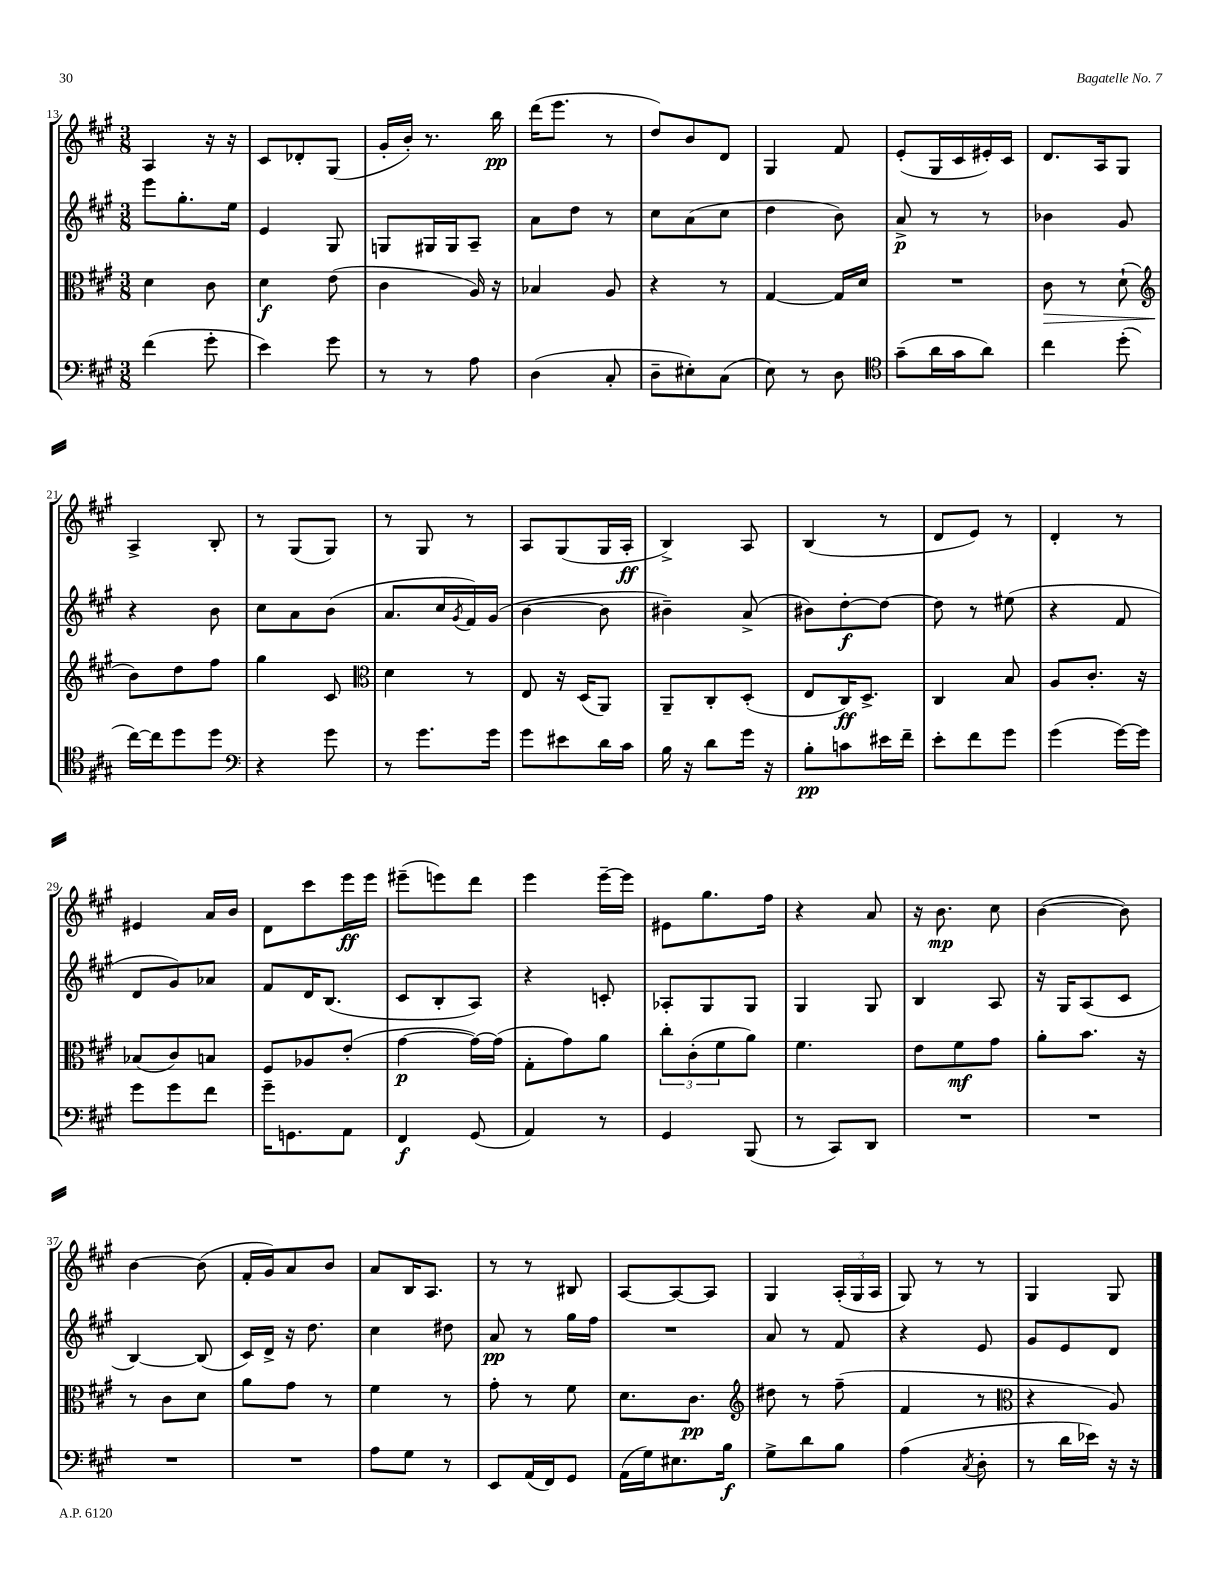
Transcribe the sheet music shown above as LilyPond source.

<<
\new StaffGroup <<
\new Staff = "s0" {
    \clef treble \key a \major \numericTimeSignature \time 3/8
    a4 r16 r16 |
    cis'8 des'8-. gis8( |
    gis'16-. b'16-.) r8. b''16\pp |
    d'''16( e'''8. r8 |
    d''8) b'8 d'8 |
    gis4 fis'8 |
    e'8-.( gis16 cis'16 eis'16-.) cis'16 |
    d'8. a16 gis8 |
    a4-> b8-. |
    r8 gis8( gis8) |
    r8 gis8 r8 |
    a8 gis8( gis16 a16-.\ff |
    b4->) a8 |
    b4( r8 |
    d'8 e'8) r8 |
    d'4-. r8 |
    eis'4 a'16 b'16 |
    d'8 cis'''8 e'''16\ff e'''16 |
    eis'''8--( e'''8) d'''8 |
    e'''4 e'''16~-- e'''16 |
    eis'8 gis''8. fis''16 |
    r4 a'8 |
    r16 b'8.\mp cis''8 |
    b'4~( b'8) |
    b'4~ b'8( |
    fis'16-. gis'16) a'8 b'8 |
    a'8 b16 a8. |
    r8 r8 bis8 |
    a8~ a8~ a8 |
    gis4 \tuplet 3/2 { a16-.( gis16 a16 } |
    gis8) r8 r8 |
    gis4 gis8 \bar "|." |
}
\new Staff = "s1" {
    \clef treble \key a \major \numericTimeSignature \time 3/8
    e'''8 gis''8.-. e''16 |
    e'4 gis8 |
    g8 gis16 gis16 a8-- |
    a'8 d''8 r8 |
    cis''8 a'8( cis''8 |
    d''4 b'8) |
    a'8->\p r8 r8 |
    bes'4 gis'8 |
    r4 b'8 |
    cis''8 a'8 b'8( |
    a'8. cis''16 \acciaccatura { gis'8 } fis'16) gis'16( |
    b'4~ b'8 |
    bis'4--) a'8->( |
    bis'8) d''8~-.\f d''8~ |
    d''8 r8 eis''8( |
    r4 fis'8 |
    d'8 gis'8) aes'8 |
    fis'8 d'16 b8.( |
    cis'8 b8-. a8) |
    r4 c'8-. |
    aes8-. gis8 gis8 |
    gis4 gis8 |
    b4 a8 |
    r16 gis16 a8( cis'8 |
    b4~) b8( |
    cis'16) d'16-> r16 d''8. |
    cis''4 dis''8 |
    a'8\pp r8 gis''16 fis''16 |
    R4. |
    a'8 r8 fis'8 |
    r4 e'8 |
    gis'8 e'8 d'8 \bar "|." |
}
\new Staff = "s2" {
    \clef alto \key a \major \numericTimeSignature \time 3/8
    d'4 cis'8 |
    d'4\f e'8( |
    cis'4 a16) r16 |
    bes4 a8 |
    r4 r8 |
    gis4~ gis16 d'16 |
    R4. |
    cis'8\> r8 d'8-!( |
    \clef treble b'8\!) d''8 fis''8 |
    gis''4 cis'8 |
    \clef alto d'4 r8 |
    e8 r16 d16( a,8) |
    a,8-- cis8-. d8-.( |
    e8 cis16\ff) d8.-> |
    cis4 b8 |
    a8 cis'8.-. r16 |
    bes8( cis'8) b8 |
    fis8 aes8 e'8-.( |
    gis'4~\p gis'16~) gis'16( |
    gis8-. gis'8) a'8 |
    \tuplet 3/2 { cis''8-. cis'8-.( fis'8 } a'8) |
    fis'4. |
    e'8 fis'8\mf gis'8 |
    a'8-. b'8. r16 |
    r8 cis'8 d'8 |
    a'8 gis'8 r8 |
    fis'4 r8 |
    gis'8-. r8 fis'8 |
    d'8. cis'8.\pp |
    \clef treble dis''8 r8 fis''8--( |
    fis'4 r8 |
    \clef alto r4 a8) \bar "|." |
}
\new Staff = "s3" {
    \clef bass \key a \major \numericTimeSignature \time 3/8
    fis'4( gis'8-. |
    e'4) gis'8 |
    r8 r8 a8 |
    d4( cis8-. |
    d8-- eis8-.) cis8( |
    e8) r8 d8 |
    \clef tenor gis'8--( a'16 gis'16 a'8) |
    cis''4 d''8-.( |
    cis''16~) cis''16 d''8 d''8 |
    \clef bass r4 gis'8 |
    r8 gis'8. gis'16 |
    gis'8 eis'8 d'16 cis'16 |
    b16 r16 d'8 gis'16 r16 |
    b8-.\pp c'8 eis'16 fis'16-- |
    e'8-. fis'8 gis'8 |
    gis'4( gis'16~) gis'16 |
    gis'8 gis'8 fis'8 |
    gis'16-- g,8. a,8 |
    fis,4\f gis,8( |
    a,4) r8 |
    gis,4 b,,8( |
    r8 cis,8) d,8 |
    R4. |
    R4. |
    R4. |
    R4. |
    a8 gis8 r8 |
    e,8 a,16( fis,16) gis,8 |
    a,16( gis16) eis8. b16\f |
    gis8-> d'8 b8 |
    a4( \acciaccatura { cis8 } d8-. |
    r8 d'16 ees'16) r16 r16 \bar "|." |
}
>>
>>
\layout { \context { \Score currentBarNumber = #13 } }
